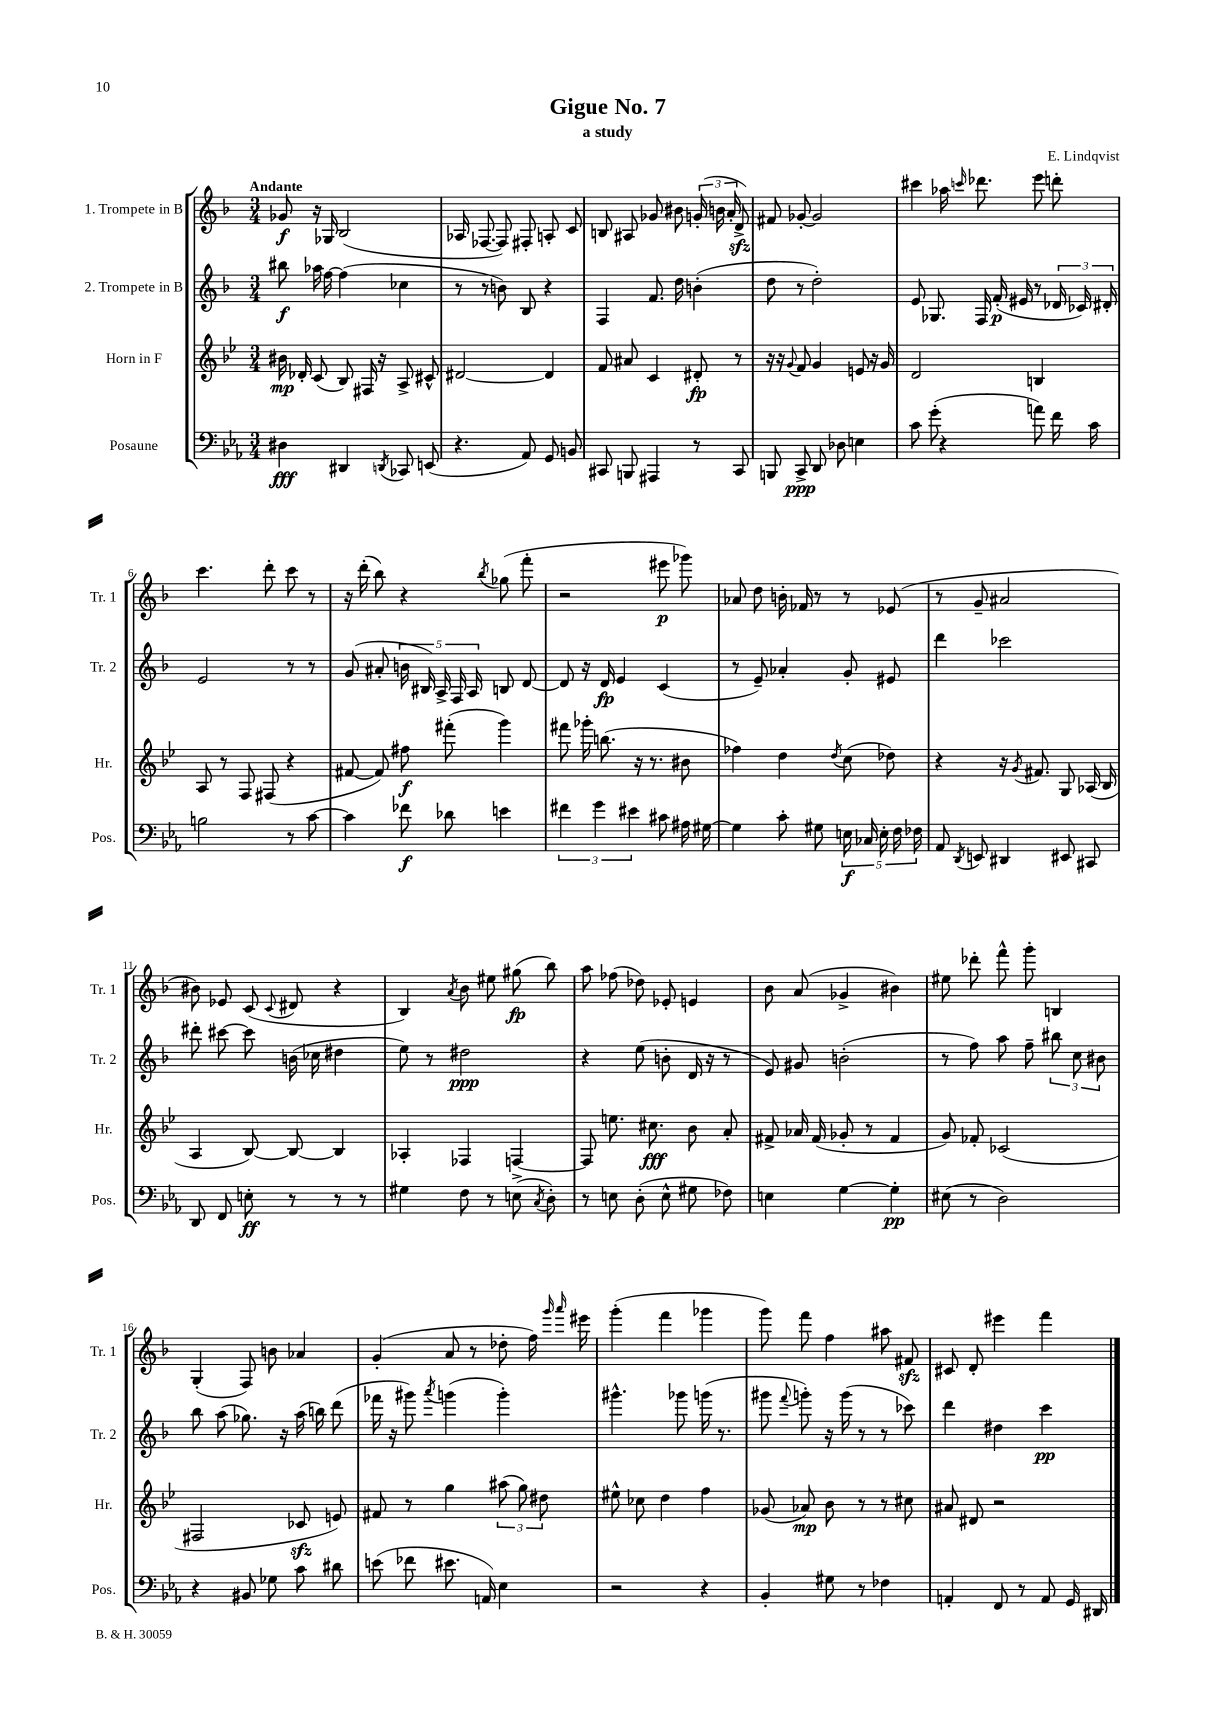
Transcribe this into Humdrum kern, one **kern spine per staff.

**kern	**kern	**kern	**kern
*staff4	*staff3	*staff2	*staff1
*clefF4	*clefG2	*clefG2	*clefG2
*k[b-e-a-]	*k[b-e-]	*k[b-]	*k[b-]
*M3/4	*M3/4	*M3/4	*M3/4
4D#	16b#	8bb#	8g-
.	16d-'	.	.
.	(8c	16aa-	16r
.	.	[16ff	16G-
4DD#	8B-)	(4ff]	(2B-
.	16F#	.	.
.	16r	.	.
8qDD	.	.	.
8CC-	8A^	4cc-	.
(8EE	8c#^^	.	.
=	=	=	=
4.r	[2d#	8r	16A-
.	.	.	[8.F-
.	.	8r	.
.	.	8b)	8F-])
8AA-)	.	8B-	8F#'
8GG	4d#]	4r	8A'
8BB	.	.	8c
=	=	=	=
8CC#	8f	4F	8B
8BBB	8a#	.	8A#
4AAA#	4c	8.f	8g-
.	.	.	8b#
.	.	16dd	.
8r	8d#'	(4b'	(24g'
.	.	.	24b
.	.	.	24a'
8CC#	8r	.	8d^)
=	=	=	=
8BBB	16r	8dd	8f#
.	16r	.	.
.	8qqg	.	.
8CC^	8f	8r	[8g-'
8DD	4g	2dd')	2g-]
8D-	.	.	.
4E	8e	.	.
.	16r	.	.
.	16g	.	.
=	=	=	=
8c	2d	8e	4ccc#
(8g'	.	8.G-	.
4r	.	.	16aa-
.	.	.	16qqccc
.	.	16F	8.ddd-
.	.	(16f'	.
.	.	16e#	.
8a)	4B	8r	8eee
16f	.	24d-	8ddd'
.	.	24c-)	.
16c	.	.	.
.	.	24d#'	.
=	=	=	=
2B	8A	2e	4.ccc
.	8r	.	.
.	8F	.	.
.	(8F#	.	8ddd'
8r	4r	8r	8ccc
[8c	.	8r	8r
=	=	=	=
4c]	[8f#	(8g	16r
.	.	.	(16ddd'
.	8f#])	8a#'	8bb-)
8f-	8ff#	20b	4r
.	.	20B#)	.
.	.	20A^	.
8d-	(8fff#'	.	.
.	.	20F	.
.	.	20A	.
.	.	.	8qbb-
4e	4ggg)	8B	(8gg-
.	.	[8d	8fff'
=	=	=	=
6f#	8fff#	8d]	2r
.	16ggg-'	16r	.
6g	.	.	.
.	(8.bb	16d	.
.	.	4e	.
6e#	.	.	.
.	16r	.	.
.	8.r	.	.
8c#	.	(4c	8eee#
16A#	8b#	.	8ggg-)
[16G#	.	.	.
=	=	=	=
4G#]	4ff-)	8r	8a-
.	.	8e~)	8dd
8c'	4dd	4a-'	16b'
.	.	.	16f-
8G#	.	.	8r
.	8qdd	.	.
20E	(8cc	8g'	8r
20C-	.	.	.
20E'	.	.	.
.	8dd-)	8e#	(8e-
20F	.	.	.
20F-	.	.	.
=	=	=	=
8AA-	4r	4ddd	8r
8qDD	.	.	.
8EE	.	.	8g~
4DD#	16r	2ccc-	2a#
.	8qg	.	.
.	8.f#	.	.
8EE#	8G	.	.
8CC#	(16A-	.	.
.	16B-	.	.
=	=	=	=
8DD	4A	8ddd#'	8b#)
8FF	.	[8ccc#	8e-
8E'	[8B-)	8ccc#]	(8c
.	.	.	8qqc
8r	8B-_	(16b	8d#
.	.	16cc-	.
8r	4B-]	4dd#	4r
8r	.	.	.
=	=	=	=
4G#	4A-'	8ee)	4B-)
.	.	8r	.
.	.	.	8qa
8F	4F-	2dd#	8b-
8r	.	.	8ee#
(8E^	[4F	.	(8gg#
8qC	.	.	.
8D')	.	.	8bb-)
=	=	=	=
8r	8F]	4r	8aa
8E	8.ee	.	(8ff-
(8D'	.	(8ee	8dd-)
.	8.cc#	.	.
8E^^	.	8b'	8e-'
8G#	8b-	16d	4e
.	.	16r	.
8F-)	8a'	8r	.
=	=	=	=
4E	8f#^	8e)	8b-
.	16a-	8g#	(8a
.	(16f#	.	.
[4G	8g-'	(2b'	4g-^
.	8r	.	.
4G']	4f#	.	4b#)
=	=	=	=
(8E#	8g)	8r	8ee#
8r	8f-'	8ff)	8ddd-'
2D)	(2c-	8aa	8fff^^
.	.	8ff~	8ggg'
.	.	12bb#	4B
.	.	12cc	.
.	.	12b#	.
=	=	=	=
4r	2F#	8bb-	(4G'
.	.	(8aa	.
8BB#	.	8.gg-)	8F)
8G-	.	.	8b
.	.	16r	.
8c	8c-	(16aa	4a-
.	.	16bb)	.
8d#	8e)	(8ddd	.
=	=	=	=
(8e	8f#	16fff-	(4g'
.	.	16r	.
8f-	8r	8ggg#)	.
.	.	8qaaa	.
8.e#	4gg	(4ggg	8a
.	.	.	8r
16AA)	.	.	.
4E-	(12aa#	4ggg')	8dd-'
.	12gg)	.	.
.	.	.	16ff)
.	12dd#	.	.
.	.	.	16qqggg
.	.	.	16qqaaa
.	.	.	16eee#
=	=	=	=
2r	8ee#^^	4.ggg#^^	(4ggg'
.	8cc-	.	.
.	4dd	.	4fff
.	.	8ggg-	.
4r	4ff	(16ggg	4ggg-
.	.	8.r	.
=	=	=	=
4BB-'	(8g-	8ggg#	8ggg)
.	.	8qqfff	.
.	8a-)	8ggg')	8fff
8G#	8b-	16r	4ff
.	.	(16ggg	.
8r	8r	8r	.
4F-	8r	8r	8aa#
.	8cc#	8ccc-)	8f#
=	=	=	=
4AA'	8a#	4ddd	8c#
.	8d#	.	8d'
8FF	2r	4dd#	4eee#
8r	.	.	.
8AA	.	4ccc	4fff
16GG	.	.	.
16DD#	.	.	.
==	==	==	==
*-	*-	*-	*-
